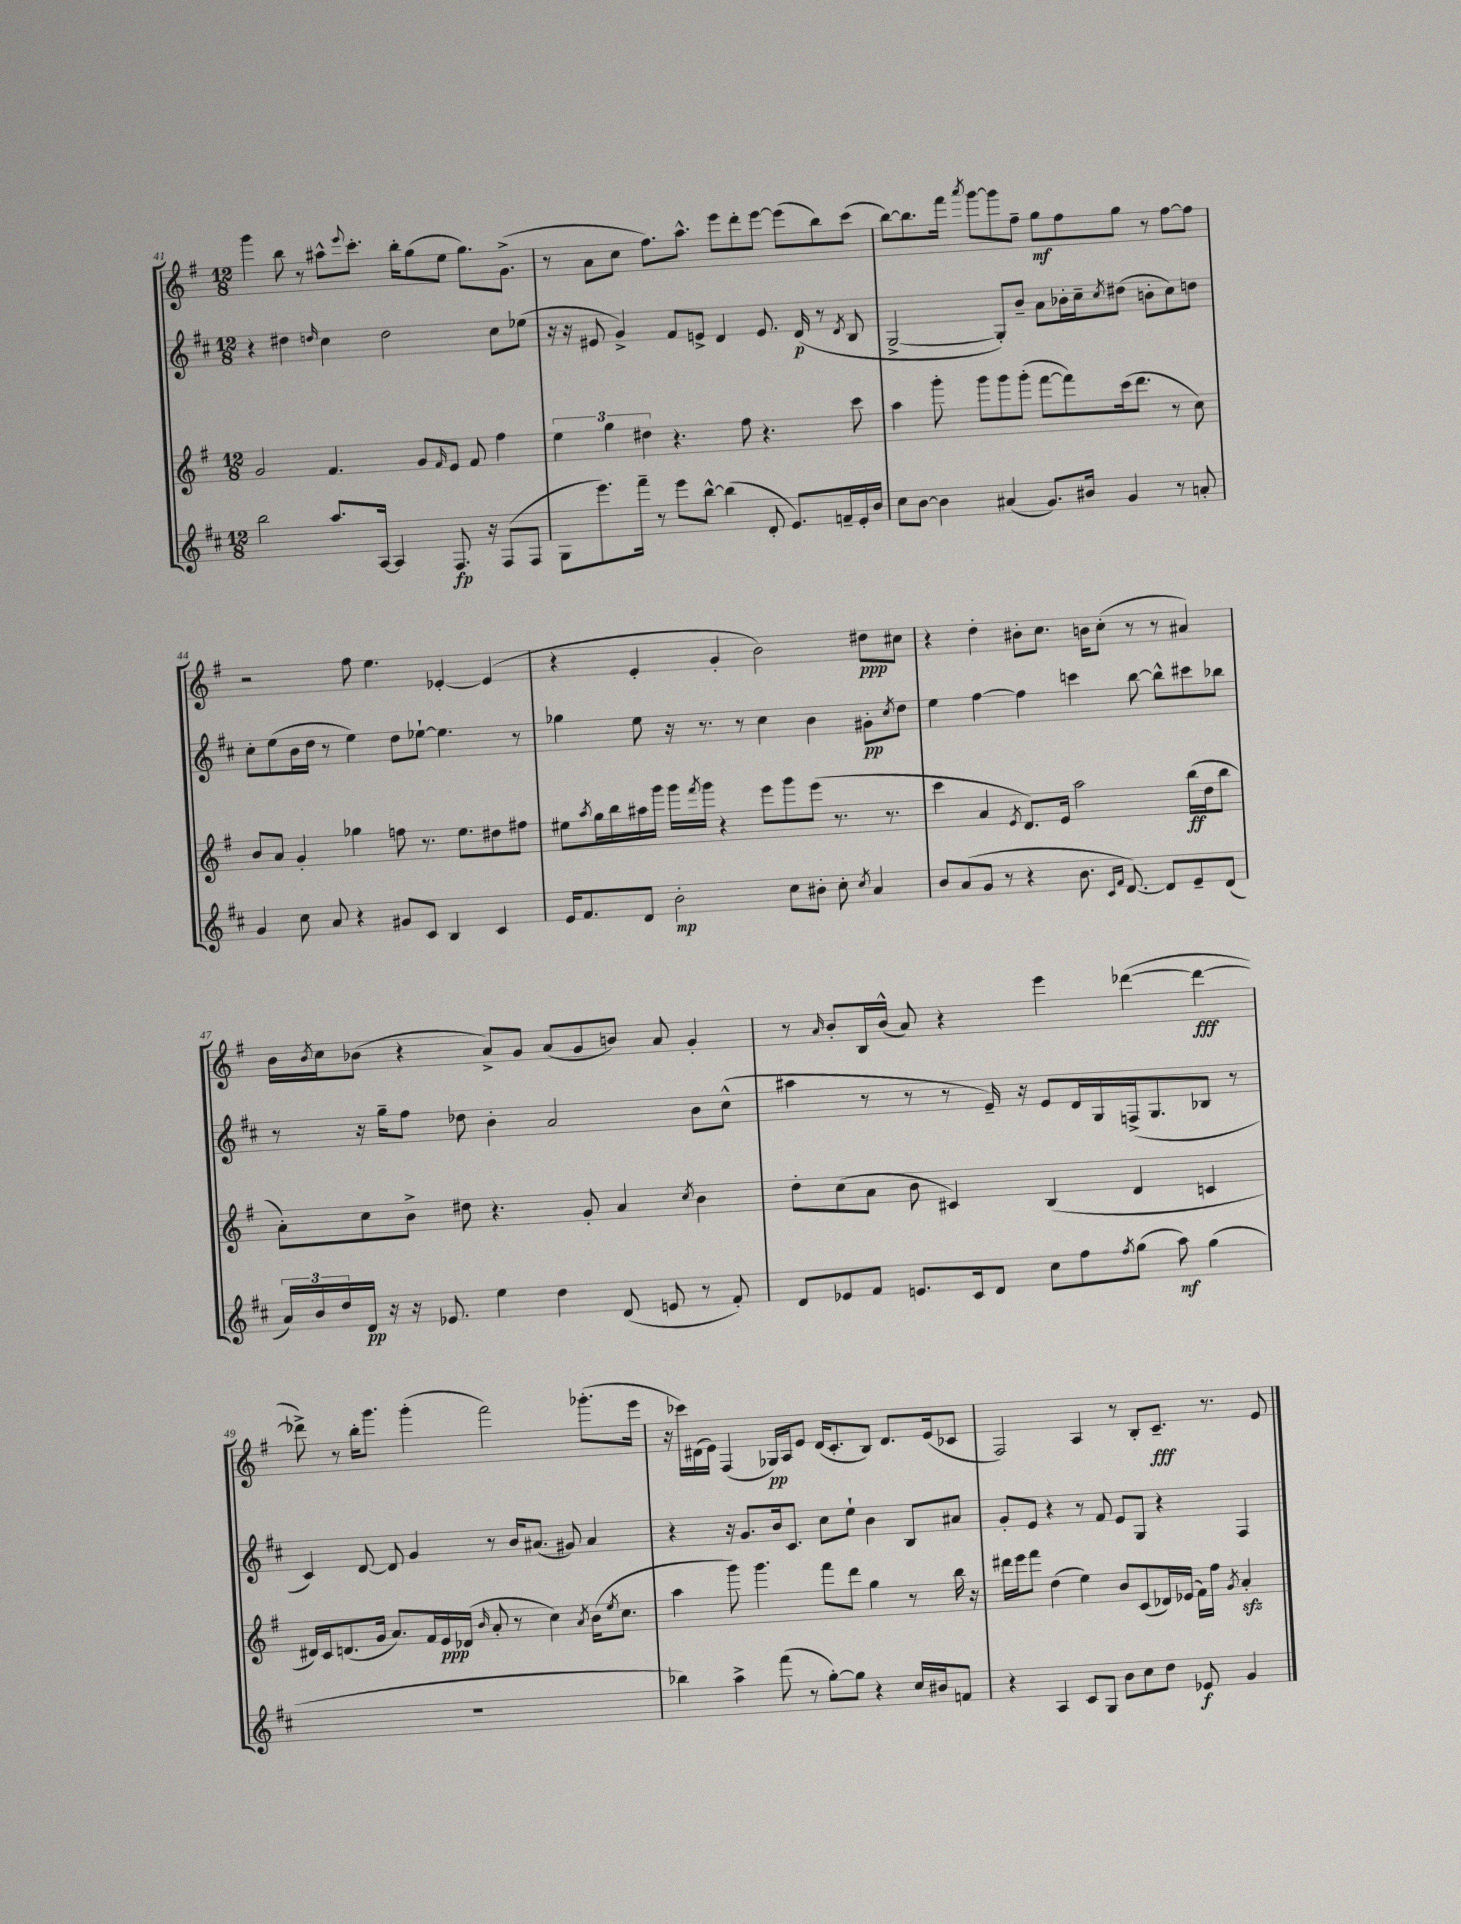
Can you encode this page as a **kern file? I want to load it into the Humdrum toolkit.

**kern	**kern	**kern	**kern
*staff4	*staff3	*staff2	*staff1
*clefG2	*clefG2	*clefG2	*clefG2
*k[f#c#]	*k[f#]	*k[f#c#]	*k[f#]
*M12/8	*M12/8	*M12/8	*M12/8
2bb	2g	4r	4ggg
.	.	4dd#	8bb
.	.	.	8r
.	.	16qqdd	.
8.aa	4.f#	4cc#	8aa#^^
.	.	.	8qqeee
.	.	.	8.ccc'
[16A	.	.	.
4A]	.	2dd	.
.	.	.	16bb'
.	8g	.	(8gg
.	16qqf#	.	.
8.F#	8e	.	8ee
.	8f#	.	8.gg)
16r	.	.	.
(8F#	4ff#	8cc#	.
.	.	.	(8.g^
8F#	.	(8ee-	.
=	=	=	=
8G	6ee	16r	8r
.	.	16r	.
8.eee)	.	8e#	8a
.	6gg	.	.
.	.	4g^)	8cc
16fff#~	.	.	.
.	6dd#	.	.
8r	.	.	8.ff#)
8eee	4.r	8f#	.
.	.	.	8.aa^^
[8bb^^	.	8e^	.
(4bb]	.	4d	8eee
.	8ff#	.	8ddd'
8d'	4.r	8.e	[8eee
8.e)	.	.	(8eee]
.	.	(16d	.
.	.	8r	8bb)
16f~	.	.	.
.	.	8qd	.
16e'	8ccc	8B	(8ccc
16b	.	.	.
=	=	=	=
8cc#	4aa	[2G^	[8bb)
[8b	.	.	8.bb]
4b]	8ggg'	.	.
.	.	.	16fff#
.	.	.	8qaaa
.	8ggg	.	[8ggg
(4a#	8ggg	8G'])	8ggg]
.	(8ggg'	8b~	8ff#~
8.g)	[8fff#	8a	8gg
.	8fff#])	16b-'	8ff#
16b#	.	16cc#~	.
.	.	8qcc#	.
4g	(16ccc	(8dd#	8gg
.	8.ddd	.	.
.	.	8b'	8r
8r	8r	8cc#)	[8ff#
8a'	8cc)	8dd	8ff#]
=	=	=	=
4g	8b	8cc#'	2r
.	8a	(8ee	.
8cc#	4g'	16b	.
.	.	16dd	.
8a	.	8r	.
4r	4gg-	4ee)	8ff#
.	.	.	4.ee
8g#	8ff	8dd	.
8c#	8.r	[8ee-`	.
4B	.	4.ee-]	[4e-'
.	8.ee	.	.
4c#	8dd#	.	(4e-]
.	8ff#	8r	.
=	=	=	=
16e	8ee#	4gg-	4r
8.f#	.	.	.
.	8qaa	.	.
.	16gg	.	.
.	16bb	.	.
8d	16aa#	8ee	4e'
.	16ggg	.	.
2b'	16ggg	16r	.
.	8qfff#	.	.
.	16ggg	8.r	.
.	4r	.	4g'
.	.	8r	.
.	8eee	4cc#	2b)
8cc#	8ggg	.	.
8b#'	(8eee	4b	.
8cc#'	8.r	.	.
8qcc#	.	.	.
4a	.	8g#'	8dd#
.	8.r	.	.
.	.	8qcc#	.
.	.	8dd	8cc#
=	=	=	=
8b	4ccc	4ee	4r
(8a	.	.	.
8g	4a	[4ff#	4dd'
8r	.	.	.
.	8qe	.	.
4r	8.d)	4ff#]	8b#'
.	.	.	8.cc
.	16e	.	.
8.b	2aa	4ccc	.
.	.	.	16b
.	.	.	(8cc'
16qqc#	.	.	.
16qqf#	.	.	.
[8.d)	.	.	.
.	.	[8bb	8r
8d]	.	8bb^^]	8r
8e~	(16bb	8ccc#	4a#)
.	16dd	.	.
(8d	8bb	8bb-	.
=	=	=	=
24a)	8a')	8r	16b
24b	.	.	.
.	.	.	8qb
.	.	.	16cc
24dd	.	.	.
16d	8cc	16r	(8b-
16r	.	16gg~	.
16r	8b^	8ff#	4r
8.e-	.	.	.
.	8dd#	8dd-	.
4ee	4.r	4b'	8a^)
.	.	.	8g
4dd	.	2a	(8a
.	8g'	.	8g
(8d	4a	.	8b)
8e	.	.	8a
.	8qcc	.	.
8r	4b	8b	4g'
8f#')	.	(8cc#^^	.
=	=	=	=
8d	8dd'	4aa#	8r
.	.	.	16qqa
8e-	(8cc	.	8b'
8f#	8a	8r	16B
.	.	.	(16b^^
8.e	8b	8r	8a)
.	4c#)	8r	4r
16c#	.	.	.
8d	.	16e~)	.
.	.	16r	.
8cc#	(4B	8e	4eee
8ff#	.	16d	.
.	.	16G	.
8qff#	.	.	.
(8gg	4d	(16F^	([4ddd-
.	.	8.G	.
8aa)	.	.	.
(4gg	4c	8B-	4ddd-_
.	.	8r	.
=	=	=	=
1.r	16d#)	4c#)	8ddd-^])
.	16c	.	.
.	(8.d	.	8r
.	.	[8d	16bb'
.	16g	.	8.ggg
.	8.a)	8d]	.
.	.	4g	(4ggg'
.	16f#	.	.
.	16e	.	.
.	(16d-	.	.
.	16qqb	.	.
.	8a'	8r	2fff#)
.	8r	16b	.
.	.	(8.a#	.
.	4cc)	.	.
.	.	8g#)	.
.	8qa	.	.
.	(16b	4a#	(8.ggg-'
.	8qee	.	.
.	8.cc	.	.
.	.	.	16eee
=	=	=	=
4bb-)	4aa	4r	16r
.	.	.	16ccc-)
.	.	.	(16d#
.	.	.	16e)
4aa^	8ggg)	16r	(4F#
.	.	8.g	.
.	4.ggg	.	.
(8fff#	.	16b	16G-)
.	.	8.c#	16A
8r	.	.	8e
[8gg')	8fff#	8cc#	(16d#
.	.	.	8.c'
8gg]	8ddd	8ee`	.
4r	4gg	4b	8B)
.	.	.	8.d#
16cc#	8r	8B	.
16b#	.	.	(16e
8f	16bb	8a#	8c-
.	16r	.	.
=	=	=	=
4r	16ddd#	8g'	2F#)
.	16eee	.	.
.	8fff#	8e	.
4A	(4dd	4r	.
8c#	4ee)	8r	4A
8G	.	8f#	.
8b	8b	8e	8r
8cc#	(8c	8G	8B'
8dd	16d-)	4r	8.c~
.	(16e-	.	.
8e-	16f#)	.	.
.	16ff#	.	8.r
.	8qg	.	.
4g	4a'	4F#	.
.	.	.	8e
==	==	==	==
*-	*-	*-	*-
